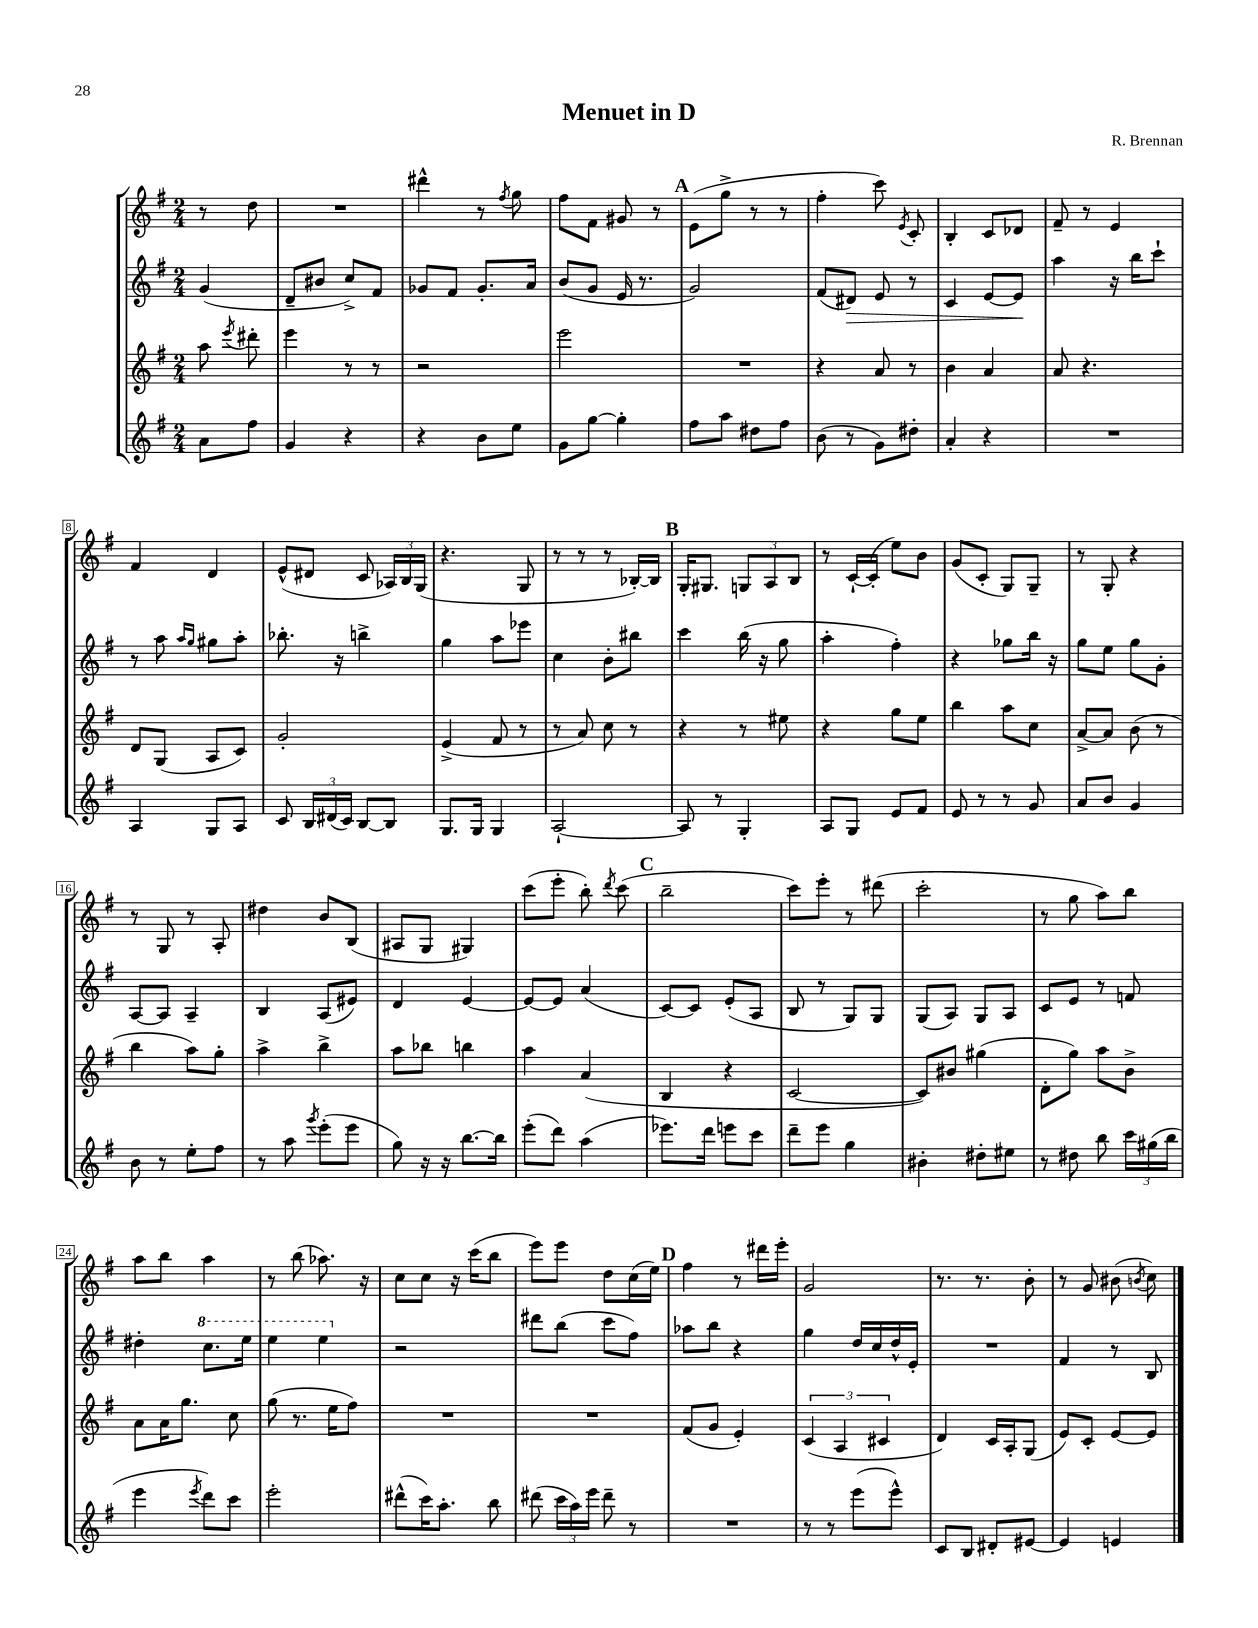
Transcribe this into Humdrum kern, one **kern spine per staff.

**kern	**kern	**kern	**kern
*staff4	*staff3	*staff2	*staff1
*clefG2	*clefG2	*clefG2	*clefG2
*k[f#]	*k[f#]	*k[f#]	*k[f#]
*M2/4	*M2/4	*M2/4	*M2/4
8a	8aa	(4g	8r
.	8qeee	.	.
8ff#	8ddd#'	.	8dd
=	=	=	=
4g	4eee	8d~	2r
.	.	8b#	.
4r	8r	8cc^)	.
.	8r	8f#	.
=	=	=	=
4r	2r	8g-	4ddd#^^
.	.	8f#	.
8b	.	8.g-'	8r
.	.	.	8qff#
8ee	.	.	8gg
.	.	16a	.
=	=	=	=
8g	2eee	(8b	8ff#
[8gg	.	8g	8f#
4gg']	.	16e	8g#
.	.	8.r	.
.	.	.	8r
=	=	=	=
8ff#	2r	2g)	(8e
8aa	.	.	8gg^
8dd#	.	.	8r
8ff#	.	.	8r
=	=	=	=
(8b	4r	(8f#	4ff#'
8r	.	8d#)	.
8g)	8a	8e	8ccc)
.	.	.	8qe
8dd#'	8r	8r	8c'
=	=	=	=
4a'	4b	4c	4B'
4r	4a	[8e	8c
.	.	8e]	8d-
=	=	=	=
2r	8a	4aa	8f#~
.	4.r	.	8r
.	.	16r	4e
.	.	16bb	.
.	.	8ccc`	.
=	=	=	=
4A	8d	8r	4f#
.	(8G	8aa	.
.	.	16qqaa	.
.	.	16qqgg	.
8G	8A	8gg#	4d
8A	8c)	8aa'	.
=	=	=	=
8c	2g'	8.bb-'	(8e^^
24B	.	.	8d#
(24d#	.	.	.
.	.	16r	.
24c)	.	.	.
[8B	.	4bb^	8c
8B]	.	.	24A-)
.	.	.	24B
.	.	.	(24G
=	=	=	=
8.G	(4e^	4gg	4.r
16G	.	.	.
4G	8f#	8aa	.
.	8r	8eee-	8G
=	=	=	=
[2A`	8r	4cc	8r
.	8a)	.	8r
.	8cc	8b'	8r
.	8r	8bb#	[16B-')
.	.	.	16B-]
=	=	=	=
8A]	4r	4ccc	16G'
.	.	.	8.G#
8r	.	.	.
4G'	8r	(16bb	12G
.	.	16r	.
.	.	.	12A
.	8ee#	8gg	.
.	.	.	12B
=	=	=	=
8A	4r	4aa'	8r
8G	.	.	[16c`
.	.	.	(16c']
8e	8gg	4ff#')	8ee)
8f#	8ee	.	8b
=	=	=	=
8e	4bb	4r	(8g
8r	.	.	8c'
8r	8aa	8gg-	8G)
8g	8cc	16bb	8G~
.	.	16r	.
=	=	=	=
8a	[8a^	8gg	8r
8b	8a]	8ee	8G'
4g	(8b	8gg	4r
.	8r	8g'	.
=	=	=	=
8b	4bb	[8A	8r
8r	.	8A]	8G
8ee'	8aa)	4A~	8r
8ff#	8gg'	.	8A'
=	=	=	=
8r	4aa^	4B	4dd#
8aa	.	.	.
8qggg	.	.	.
(8eee'	4bb^	(8A	8b
8eee	.	8e#)	(8B
=	=	=	=
8gg)	8aa	4d	8A#
16r	8bb-	.	8G
16r	.	.	.
[8.bb	4bb	[4e	4G#)
16bb]	.	.	.
=	=	=	=
(8eee'	4aa	8e_	(8ccc
8ddd)	.	8e]	8eee'
(4aa	(4a	(4a	8bb')
.	.	.	8qddd
.	.	.	(8ccc
=	=	=	=
8.eee-)	4B	[8c)	2bb~
.	.	8c]	.
16ddd	.	.	.
8eee	4r	(8e'	.
8ccc	.	8A	.
=	=	=	=
8ddd~	[2c	8B	8ccc)
8eee	.	8r	8eee'
4gg	.	8G)	8r
.	.	8G	(8ddd#
=	=	=	=
4b#'	8c])	(8G	2ccc'
.	8b#	8A)	.
8dd#'	(4gg#	8G	.
8ee#	.	8A	.
=	=	=	=
8r	8d'	8c	8r
8dd#	8gg)	8e	8gg
8bb	8aa	8r	8aa)
24ccc	8b^	8f	8bb
(24gg#	.	.	.
24bb	.	.	.
=	=	=	=
4eee	8a	4dd#'	8aa
.	16a	.	8bb
.	8.gg	.	.
8qeee	.	.	.
8ddd)	.	8.ccc	4aa
8ccc	8cc	.	.
.	.	16eee	.
=	=	=	=
2eee'	(8gg	4eee	8r
.	8.r	.	(8bb
.	.	4eee	8.aa-)
.	16ee	.	.
.	8ff#)	.	.
.	.	.	16r
=	=	=	=
(8ddd#^^	2r	2r	8cc
16ccc)	.	.	8cc
8.aa'	.	.	.
.	.	.	16r
.	.	.	(16ccc
8bb	.	.	8bb
=	=	=	=
(8ddd#	2r	8ddd#	8eee)
24ccc	.	(8bb	8eee
24aa)	.	.	.
24eee	.	.	.
8ddd#~	.	8ccc	8dd
8r	.	8ff#)	(16cc
.	.	.	16ee)
=	=	=	=
2r	(8f#	8aa-	4ff#
.	8g	8bb	.
.	4e')	4r	8r
.	.	.	16ddd#
.	.	.	16eee'
=	=	=	=
8r	(6c	4gg	2g
8r	.	.	.
.	6A	.	.
(8eee	.	16dd	.
.	.	16cc	.
.	6c#	.	.
8eee^^)	.	16dd^^	.
.	.	16e'	.
=	=	=	=
8c	4d)	2r	8.r
8B	.	.	.
.	.	.	8.r
8d#'	16c	.	.
.	16A'	.	.
[8e#	(8G	.	8b'
=	=	=	=
4e#]	8e)	4f#	8r
.	8c'	.	8g
4e	[8e	8r	(8b#
.	.	.	8qb
.	8e]	8B	8cc)
==	==	==	==
*-	*-	*-	*-
